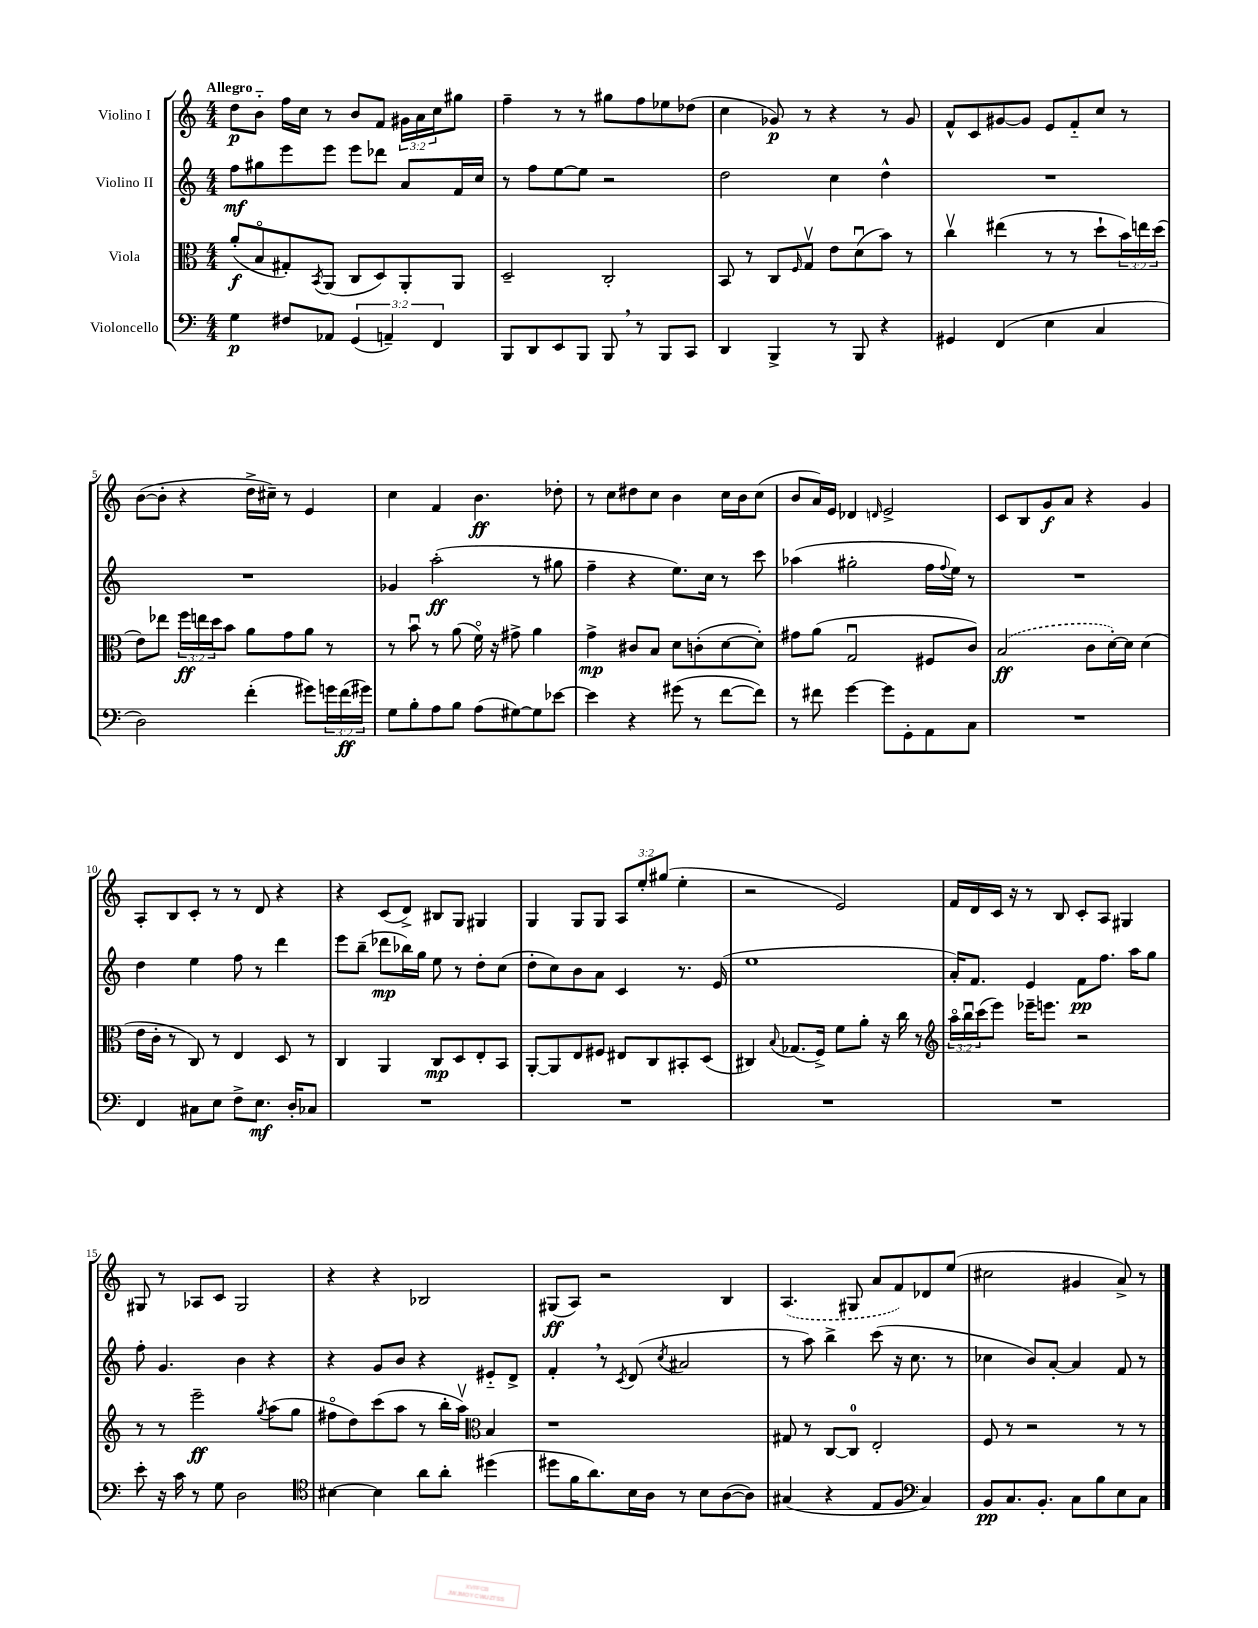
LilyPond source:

<<
\new StaffGroup <<
\new Staff = "s0" \with { instrumentName = "Violino I" } {
    \clef treble \key c \major \numericTimeSignature \time 4/4 \override Staff.TupletNumber.text = #tuplet-number::calc-fraction-text \tempo "Allegro"
    d''8\p b'8-_ f''16 c''16 r8 b'8 f'8 \tuplet 3/2 { gis'16 a'16 c''16 } gis''8 |
    f''4-- r8 r8 gis''8 f''8 ees''8 des''8( |
    c''4 ges'8\p) r8 r4 r8 ges'8 |
    f'8-^ c'8 gis'8~ gis'8 e'8 f'8-_ c''8 r8 |
    b'8~( b'8-. r4 d''16-> cis''16--) r8 e'4 |
    c''4 f'4 b'4.\ff des''8-. |
    r8 c''8 dis''8 c''8 b'4 c''16 b'16 c''8( |
    b'8 a'16) e'16 des'4 \grace { d'16 } e'2-> |
    c'8 b8 g'8\f a'8 r4 g'4 |
    a8-. b8 c'8-. r8 r8 d'8 r4 |
    r4 c'8( d'8->) bis8 g8 gis4 |
    g4 g8 g8 \tuplet 3/2 { a8 e''8-. gis''8( } e''4-. |
    r2 e'2) |
    f'16 d'16 c'16 r16 r8 b8 c'8-. a8 gis4 |
    gis8 r8 aes8 c'8 gis2 |
    r4 r4 bes2 |
    gis8\ff( a8) r2 b4 |
    \once \slurDashed a4.( gis8 a'8 f'8) des'8 e''8( |
    cis''2 gis'4 a'8->) r8 \bar "|." |
}
\new Staff = "s1" \with { instrumentName = "Violino II" } {
    \clef treble \key c \major \numericTimeSignature \time 4/4
    f''8\mf gis''8 e'''8 e'''8 e'''8 des'''8 a'8 f'16 c''16 |
    r8 f''8 e''8~ e''8 r2 |
    d''2 c''4 d''4-^ |
    R1 |
    R1 |
    ges'4 a''2-.\ff( r8 gis''8 |
    f''4-- r4 e''8.) c''16 r8 c'''8 |
    aes''4( gis''2-. f''16 \appoggiatura { f''8 } e''16) r8 |
    R1 |
    d''4 e''4 f''8 r8 d'''4 |
    e'''8 b''8--( des'''8\mp bes''16) g''16 e''8 r8 d''8-. c''8( |
    d''8-. c''8) b'8 a'8 c'4 r8. e'16( |
    e''1 |
    a'16-.) f'8. e'4 f'8\pp f''8. a''16 g''8 |
    f''8-. g'4. b'4 r4 |
    r4 g'8 b'8 r4 eis'8-_ d'8-> |
    f'4-. \breathe r8 \acciaccatura { c'8 } d'8( \acciaccatura { c''8 } ais'2 |
    r8 a''8) b''4-> c'''8( r16 c''8. r8 |
    ces''4 b'8) a'8~-. a'4 f'8 r8 \bar "|." |
}
\new Staff = "s2" \with { instrumentName = "Viola" } {
    \clef alto \key c \major \numericTimeSignature \time 4/4 \override Staff.TupletNumber.text = #tuplet-number::calc-fraction-text
    a'8-.\f( b8\flageolet gis8-.) \acciaccatura { b,8 } a,8( c8 d8) a,8-. a,8 |
    d2-- c2-. |
    b,8 r8 c8 \grace { f16 } g8\upbow e'8 d'8\downbow( b'8) r8 |
    c''4\upbow eis''4( r8 r8 d''8-! \tuplet 3/2 { b'16) e''16 d''16( } |
    e'8) ees''8 \tuplet 3/2 { f''16\ff e''16 d''16 } b'8 a'8 g'8 a'8 r8 |
    r8 b'8\downbow r8 a'8( f'16\flageolet) r16 gis'8-> a'4 |
    g'4->\mp cis'8 b8 d'8 c'8-.( d'8~ d'8-.) |
    gis'8 a'8( g2\downbow fis8 c'8) |
    \once \slurDashed b2\ff( c'8 d'16~-.) d'16 d'4( |
    e'16 c'16-. r8 c8) r8 e4 d8 r8 |
    c4 a,4 c8\mp d8 e8-. b,8 |
    a,8~-. a,8 e8 fis8 eis8 c8 bis,8-. d8( |
    cis4) \appoggiatura { b8 } ges8.( f16->) f'8 a'8-. r16 c''16 r8 |
    \clef treble \tuplet 3/2 { a''16\flageolet b''16\downbow c'''16( } e'''8) ees'''16-- e'''8. r2 |
    r8 r8 e'''2--\ff \acciaccatura { g''8 } a''8( g''8 |
    fis''8\flageolet d''8) c'''8( a''8 r8 b''16-. a''16\upbow) \clef alto b4 |
    r1 |
    gis8 r8 c8~ c8-0 e2-. |
    f8 r8 r2 r8 r8 \bar "|." |
}
\new Staff = "s3" \with { instrumentName = "Violoncello" } {
    \clef bass \key c \major \numericTimeSignature \time 4/4 \override Staff.TupletNumber.text = #tuplet-number::calc-fraction-text
    g4\p fis8 aes,8 \tuplet 3/2 { g,4( a,4--) f,4 } |
    b,,8 d,8 e,8 b,,8 b,,8 \breathe r8 b,,8 c,8 |
    d,4 b,,4-> r8 b,,8 r4 |
    gis,4 f,4( e4 c4 |
    d2) f'4-.( gis'8) \tuplet 3/2 { g'16 f'16\ff( gis'16) } |
    g8 b8-. a8 b8 a8( gis8~) gis8 ees'8~ |
    ees'4 r4 gis'8( r8 f'8~ f'8) |
    r8 fis'8 g'4~ g'8 g,8-. a,8 c8 |
    R1 |
    f,4 cis8 e8 f8-> e8.\mf d16-. ces8 |
    R1 |
    R1 |
    R1 |
    R1 |
    e'8-. r16 c'16 r8 g8 d2 |
    \clef tenor bis4~ bis4 a'8 a'8-. dis''4( |
    dis''8 f'16 a'8.) b16 a16 r8 b8 a8~( a8) |
    gis4( r4 e8 f8 \clef bass c4) |
    b,8\pp c8. b,8.-. c8 b8 e8 c8 \bar "|." |
}
>>
>>
